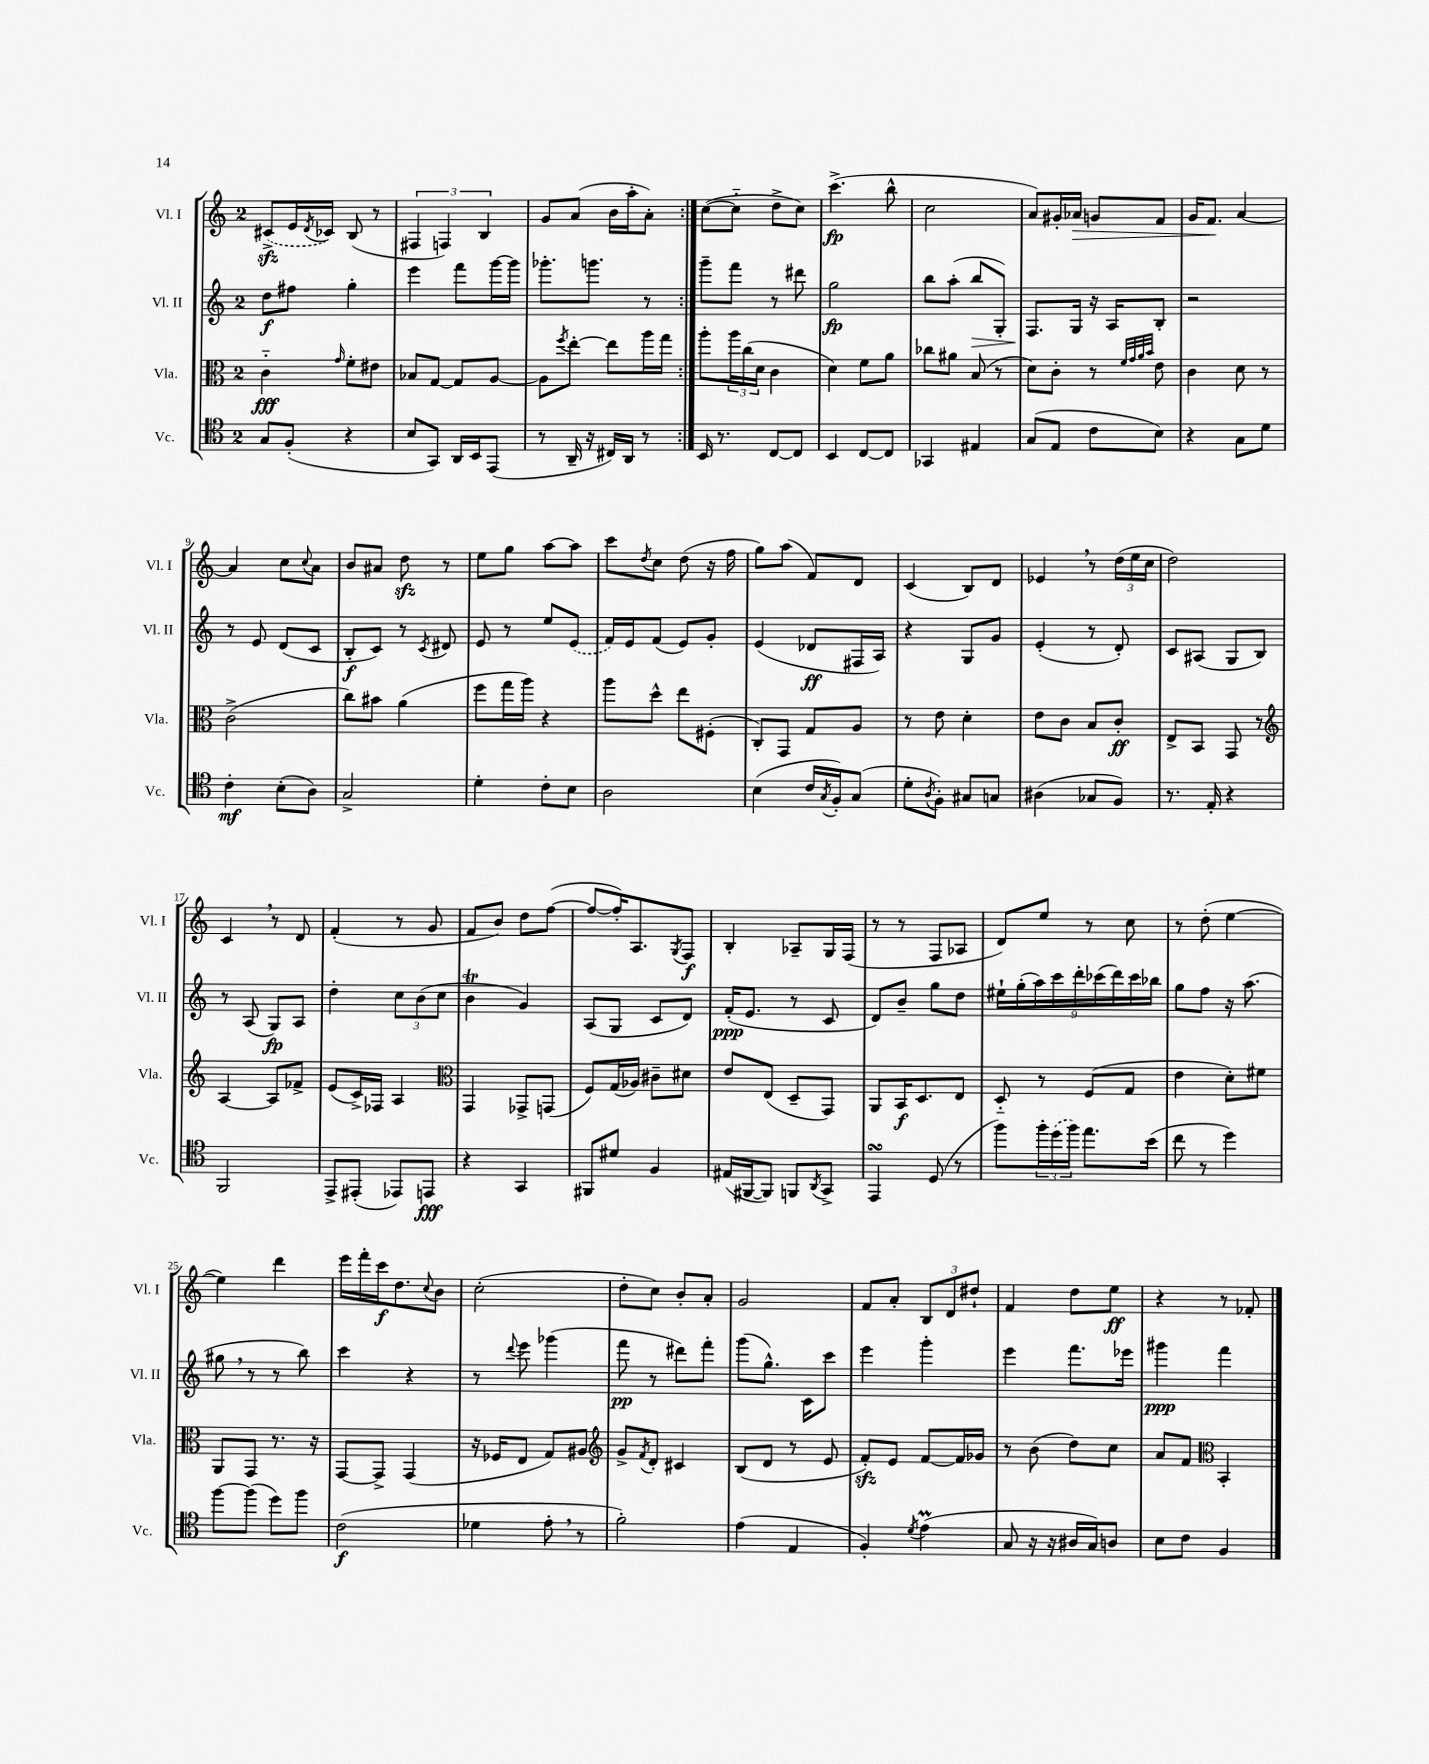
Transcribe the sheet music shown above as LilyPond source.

<<
\new StaffGroup <<
\new Staff = "s0" \with { instrumentName = "Vl. I" shortInstrumentName = "Vl. I" } {
    \clef treble \key c \major \once \override Staff.TimeSignature.style = #'single-digit \time 2/4
    \repeat volta 2 { \once \slurDashed cis'8->\sfz( e'16 \acciaccatura { d'8 } ces'16) b8( r8 |
    \tuplet 3/2 { fis4 f4) b4 } |
    g'8 a'8( b'16 a''16-. a'8-.) | }
    c''8~( c''8-_ d''8-> c''8) |
    c'''4.->\fp( b''8-^ |
    c''2 |
    a'8) gis'16-. aes'16\> g'8 f'8 |
    g'16 f'8.\! a'4~ |
    a'4 c''8 \appoggiatura { c''8 } a'8 |
    b'8 ais'8 d''8\sfz r8 |
    e''8 g''8 a''8~ a''8 |
    c'''8 \acciaccatura { d''8 } c''8 d''8( r16 f''16 |
    g''8) a''8( f'8) d'8 |
    c'4( b8) d'8 |
    ees'4 \breathe r8 \tuplet 3/2 { d''16( e''16 c''16 } |
    d''2) |
    c'4 \breathe r8 d'8 |
    f'4-.( r8 g'8 |
    f'8 b'8) d''8 f''8~( |
    f''8~ f''16-.) a8. \acciaccatura { g8 } f8\f |
    b4-. aes8-- g16 f16( |
    r8 r8 f8 aes8 |
    d'8) e''8 r8 c''8 |
    r8 d''8-.( e''4~ |
    e''4) d'''4 |
    e'''16 f'''16-. c'''16\f d''8. \appoggiatura { c''8 } b'8 |
    c''2-.( |
    d''8-. c''8) b'8-. a'8-. |
    g'2 |
    f'8 a'8-. \tuplet 3/2 { b8 d'8 dis''8-! } |
    f'4 d''8 e''8\ff |
    r4 r8 fes'8-. \bar "|." |
}
\new Staff = "s1" \with { instrumentName = "Vl. II" shortInstrumentName = "Vl. II" } {
    \clef treble \key c \major \once \override Staff.TimeSignature.style = #'single-digit \time 2/4
    \repeat volta 2 { d''8\f fis''8 g''4-. |
    e'''4 f'''8 g'''16~ g'''16 |
    ges'''8.-. g'''8. r8 | }
    g'''8-- f'''8 r8 dis'''8 |
    g''2\fp |
    b''8 a''8-.( b''8\> g8-.) |
    f8.\! g16 r16 a16 b8-. |
    r2 |
    r8 e'8 d'8( c'8 |
    b8-.\f c'8) r8 \acciaccatura { c'8 } dis'8 |
    e'8 r8 e''8 \once \slurDashed e'8( |
    f'16) e'16 f'8( e'8) g'8-. |
    e'4( des'8\ff fis16 a16) |
    r4 g8 g'8 |
    e'4-.( r8 d'8-.) |
    c'8 ais8( g8 b8) |
    r8 a8( g8\fp) a8 |
    d''4-. \tuplet 3/2 { c''8 b'8( c''8 } |
    b'4\trill g'4) |
    a8( g8 c'8 d'8) |
    f'16-.\ppp( e'8. r8 c'8 |
    d'8) b'8-- g''8 d''8 |
    \tuplet 9/8 { eis''16-! g''16-.( a''16) c'''16 d'''16-. ces'''16( d'''16) ces'''16 bes''16 } |
    g''8 f''8 r16 a''8.( |
    gis''8 \breathe r8 r8 b''8) |
    c'''4 r4 |
    r8 \appoggiatura { d'''8 } e'''8 ges'''4( |
    f'''8\pp r8 dis'''8) f'''8-. |
    g'''8( g''8.-^) c'16 c'''8 |
    e'''4 g'''4-. |
    e'''4 f'''8. ees'''16 |
    gis'''4\ppp f'''4 \bar "|." |
}
\new Staff = "s2" \with { instrumentName = "Vla." shortInstrumentName = "Vla." } {
    \clef alto \key c \major \once \override Staff.TimeSignature.style = #'single-digit \time 2/4
    \repeat volta 2 { c'4-_\fff \grace { g'16 } f'8-. eis'8 |
    bes8 g8~ g8 a8~ |
    a8 \acciaccatura { f''8 } e''8~-. e''8 a''16 g''16 | }
    a''8-. \tuplet 3/2 { a''16 c''16( d'16 } c'4 |
    d'4) f'8 a'8 |
    ces''8 ais'8 b8( r8 |
    d'8) c'8-. r8 \grace { f'32 g'32 a'32 b'32 } e'8 |
    c'4 d'8 r8 |
    c'2->( |
    c''8) bis'8 a'4( |
    f''8 g''16 a''16) r4 |
    a''8 d''8-^ e''8 fis8-.( |
    c8-.) g,8 g8 a8 |
    r8 e'8 d'4-. |
    e'8 c'8 b8 c'8-.\ff |
    e8-> b,8 g,8 r8 |
    \clef treble a4~ a8 fes'8-> |
    e'8( c'16->) fes16 a4 |
    \clef alto g,4 ges,8-> g,8( |
    f8) g16( aes16) cis'8-- dis'8 |
    e'8 e8( d8-- g,8) |
    a,8 b,16\f d8. e8 |
    d8-_ r8 f8( g8 |
    e'4 d'8-.) fis'8 |
    a,8 g,8 r8. r16 |
    g,8~ g,8-> g,4( |
    r16 fes16 e8 g8) ais8 |
    \clef treble g'8-> \acciaccatura { f'8 } d'8-. cis'4 |
    b8( d'8 r8 e'8 |
    f'8-.\sfz) e'8 f'8~ f'16 ges'16 |
    r8 b'8( d''8) c''8 |
    a'8 f'8 \clef alto b,4-. \bar "|." |
}
\new Staff = "s3" \with { instrumentName = "Vc." shortInstrumentName = "Vc." } {
    \clef tenor \key c \major \once \override Staff.TimeSignature.style = #'single-digit \time 2/4
    \repeat volta 2 { g8 f8-.( r4 |
    b8 g,8) a,16 b,16 e,8( |
    r8 a,16-- r16 cis16) a,16 r8 | }
    b,16 r8. c8~ c8 |
    b,4 c8~ c8 |
    ges,4 eis4 |
    g8( e8 c'8 b8) |
    r4 g8 d'8 |
    c'4-.\mf b8-.( a8) |
    g2-> |
    d'4-. c'8-. b8 |
    a2 |
    b4( c'16 \acciaccatura { g8 } f16-.) g8( |
    d'8-. \acciaccatura { a8 } f8-.) gis8 g8 |
    ais4( ges8 f8) |
    r8. e16-. r4 |
    f,2 |
    e,8-> eis,8-.( ees,8) e,8\fff |
    r4 g,4 |
    fis,8 dis'8 f4 |
    eis16( fis,16~ fis,8) f,8 \acciaccatura { a,8 } g,8-> |
    e,4\turn d8( r8 |
    f''8) \tuplet 3/2 { f''16-. \once \slurDashed d''16( f''16) } e''8. b'16( |
    c''8 r8 d''4) |
    f''8~ f''8( d''8) f''8 |
    c'2\f( |
    des'4 e'8-. \breathe r8 |
    f'2-.) |
    e'4( e4 |
    f4-.) \acciaccatura { d'8 } e'4\prall( |
    g8 r16 r16 ais16 g16) a8 |
    b8 c'8 f4 \bar "|." |
}
>>
>>
